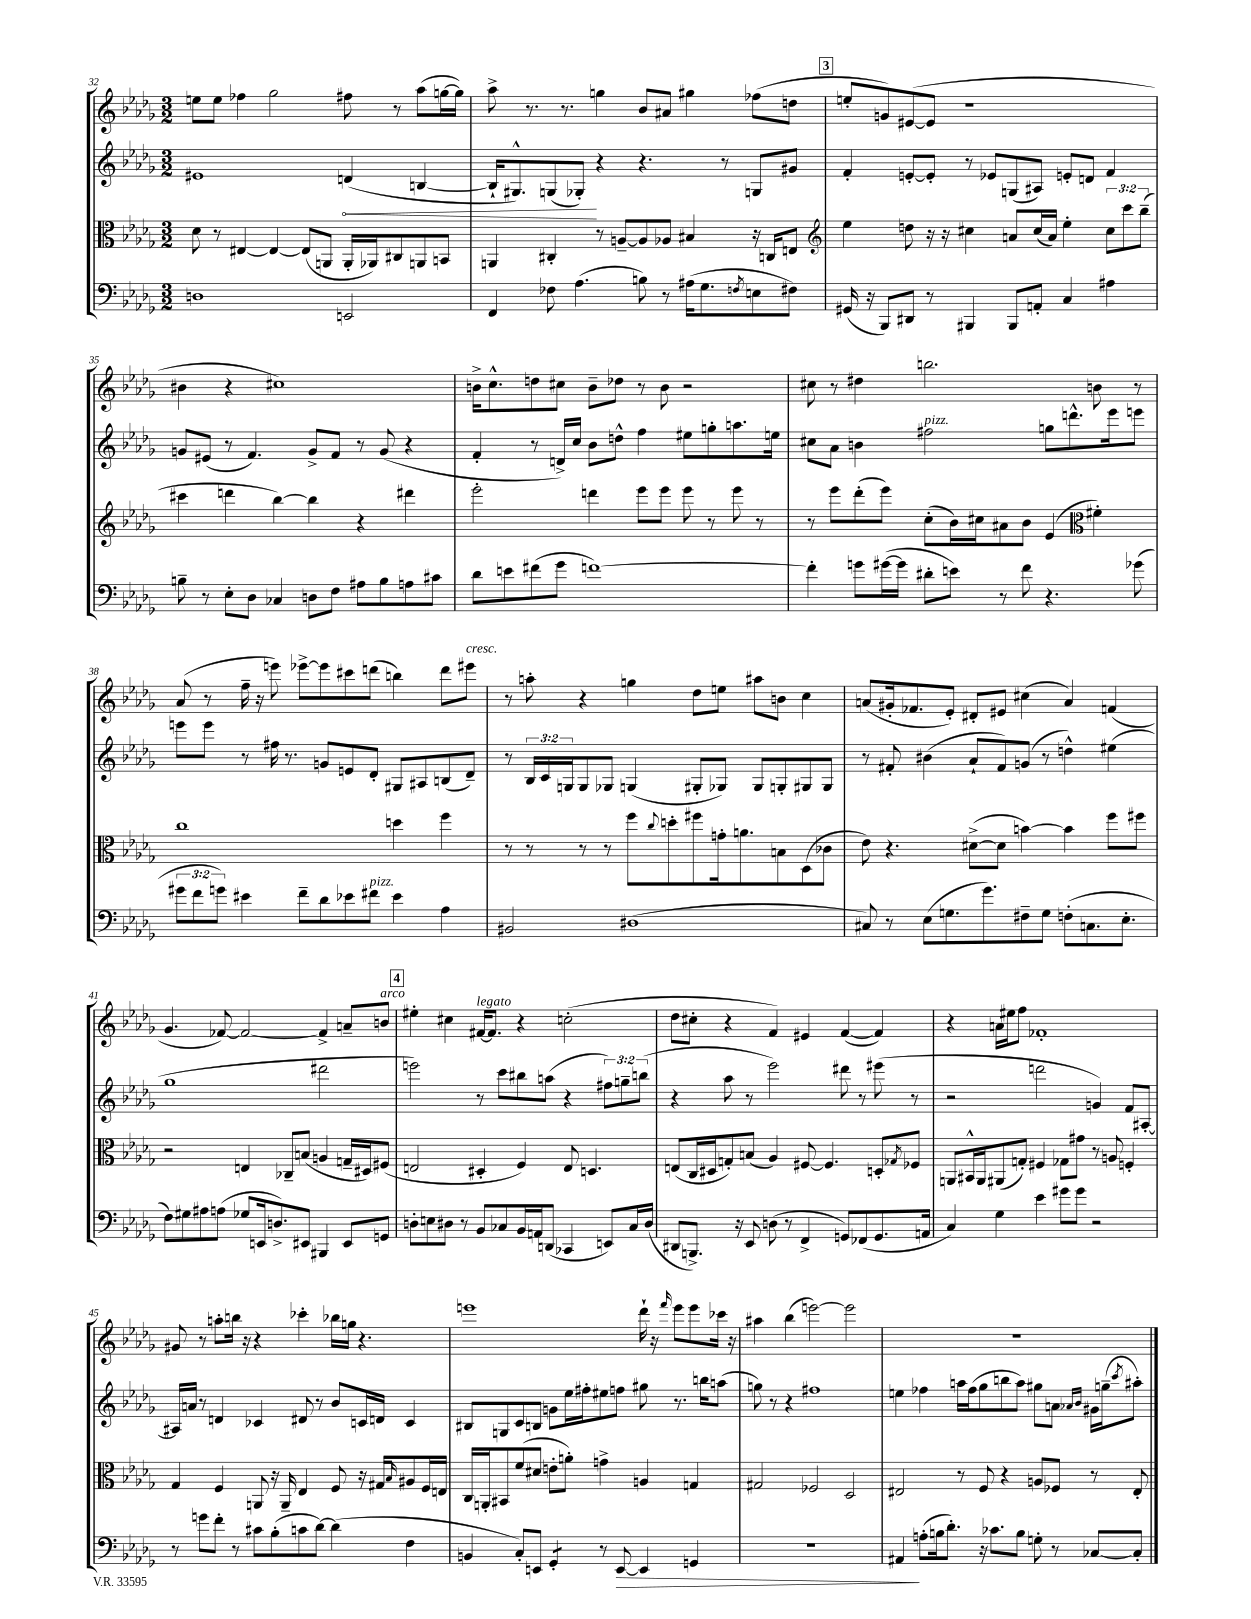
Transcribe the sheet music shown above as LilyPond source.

<<
\new StaffGroup <<
\new Staff = "s0" {
    \clef treble \key des \major \numericTimeSignature \time 3/2
    e''8 e''8 fes''4 ges''2 fis''8 r8 aes''8( g''16~ g''16) |
    aes''8-> r8. r8. g''4 bes'8 ais'8 gis''4 fes''8( d''8 |
    \mark \markup { \box "3" } e''8-. g'8) eis'8~( eis'8 r1 |
    bis'4 r4 cis''1) |
    b'16-> c''8.-^ d''8 cis''8 b'8-- des''8 r8 b'8 r2 |
    cis''8 r8 dis''4 b''2. b'8 r8 |
    aes'8( r8 f''16-- r16 e'''8) ees'''8~-> ees'''8 cis'''8 d'''8( b''4) d'''8 eis'''8^\markup { \italic "cresc." } |
    r8 a''8-. r4 g''4 des''8 e''8 ais''8 b'8 c''4 |
    a'8( gis'16-. fes'8. ees'8-.) dis'8-. eis'8 cis''4( a'4) f'4( |
    ges'4. fes'8~) fes'2~ fes'4-> a'8-- b'8^\markup { \italic "arco" } |
    \mark \markup { \box "4" } eis''4-. cis''4 fis'16~^\markup { \italic "legato" } fis'8. r4 c''2-.( |
    des''8 cis''8-. r4 f'4) eis'4 f'4~( f'4) |
    r4 a'16 eis''16 f''8 fes'1-. |
    gis'8 r8 a''8-. b''16 r16 r4 ces'''4-. bes''16 g''16 r4. |
    e'''1 des'''16-! r16 \grace { f'''16 } e'''8 e'''8 ces'''16 r16 |
    ais''4 bes''4( e'''2~) e'''2 |
    R1. \bar "|." |
}
\new Staff = "s1" {
    \clef treble \key des \major \numericTimeSignature \time 3/2 \override Staff.TupletNumber.text = #tuplet-number::calc-fraction-text
    eis'1 \once \override Hairpin.circled-tip = ##t d'4\<( b4~ |
    b16-! gis8.-^) g8( ges8-.\!) r4 r4. r8 g8 gis'8 |
    \mark \markup { \box "3" } f'4-. e'8~-. e'8-. r8 ees'8 g8( ais8) e'8-. d'8 f'4 |
    g'8 eis'8( r8 f'4.) g'8-> f'8 r8 g'8( r4 |
    f'4-. r8 d'16->) c''16 bes'8 d''8-^ f''4 eis''8 g''8-. a''8. e''16 |
    cis''8 aes'8 b'4 fis''2^\markup { \italic "pizz." } g''8 d'''8.-^ ees'''16 e'''8 |
    e'''8 e'''8 r8 fis''16 r8. g'8 e'8 des'8-. gis8 ais8 b8( des'8--) |
    r8 \tuplet 3/2 { bes16 c'16 g16 } g8 ges8 g4( gis8-. ges8) ges8 g8-. gis8 gis8 |
    r8 fis'8-. bis'4( aes'8-! fis'8) g'8( r8 d''4-^) eis''4( |
    ges''1 dis'''2 |
    \mark \markup { \box "4" } e'''2) r8 c'''8 bis''8 a''8( r4 \tuplet 3/2 { fis''8) g''8-- b''8( } |
    r4 aes''8 r8 ees'''2) dis'''8 r8 eis'''8( r8 |
    r2 d'''2 g'4) f'8 ais8~-. |
    ais16 a'16 r8 d'4 ces'4 dis'8 r8 bes'8 c'16 d'16 c'4 |
    bis8 g8 c'8 b8 g'8 ees''16 fis''16-. eis''8 f''8 gis''8 r8. b''16 a''8( |
    g''8) r8 r4 fis''1 |
    e''4 fes''4 a''16 fes''16( ges''8 b''8 a''8) gis''8 a'8 \grace { aes'16 bes'16 } gis'16 g''16--( \acciaccatura { c'''8 } ais''8-.) \bar "|." |
}
\new Staff = "s2" {
    \clef alto \key des \major \numericTimeSignature \time 3/2 \override Staff.TupletNumber.text = #tuplet-number::calc-fraction-text
    des'8 r8 eis4~ eis4~ eis8( a,8 a,16-. aes,16) cis8 a,8 b,8 |
    a,4 cis4-. r8 a8~-- a8 aes8 bis4 r16 c16 e8 |
    \mark \markup { \box "3" } \clef treble ees''4 d''8 r16 r16 cis''4 a'8 cis''16( a'16) ees''4-. \tuplet 3/2 { cis''8 c'''8 bes''8--( } |
    cis'''4 d'''4 bes''4~) bes''4 r4 dis'''4 |
    ees'''2-. d'''4 ees'''8 ees'''8 ees'''8 r8 ees'''8 r8 |
    r8 ees'''8 des'''8-.( ees'''8) c''8-.( bes'16) cis''16 ais'8 bes'8 ees'4( \clef alto fis'4-.) |
    c''1 d''4 f''4 |
    r8 r8 r8 r8 f''8 \appoggiatura { c''8 } d''8-. fis''8 g'16-. a'8. b8 des8( ces'8 |
    ees'8) r4. dis'8~->( dis'8 b'4~) b'4 f''8 fis''8 |
    r2 e4 ces8-- b8( a4 g16-- dis16) fis8( |
    \mark \markup { \box "4" } e2 dis4-. f4) e8 d4. |
    e8( c16 dis16 g8-.) b8( aes4) fis8~ fis4. d8-. \acciaccatura { ges8 } fes8 |
    a,8 bis,16-^ a,16 ais,8( g8-.) fis4 ges8 gis'8 r8 a8 f4-. |
    ges4 f4 a,8 r16 a,16-- ees4 f8 r16 gis16 \grace { bes16 } ais8 f16 e16 |
    c16 a,16-. bis,8 f'8( dis'8 e'8-. a'8-.) g'4-> a4 g4 |
    gis2 fes2 des2 |
    eis2 r8 f8 r4 a8 fes8 r8 eis8-. \bar "|." |
}
\new Staff = "s3" {
    \clef bass \key des \major \numericTimeSignature \time 3/2 \override Staff.TupletNumber.text = #tuplet-number::calc-fraction-text
    d1 e,2 |
    f,4 fes8 aes4.( b8) r8 ais16( ges8. \acciaccatura { f8 } e8 fis8) |
    \mark \markup { \box "3" } gis,16( r16 bes,,8) dis,8 r8 bis,,4 bis,,8 a,8-. c4 ais4 |
    b8-- r8 ees8-. des8 ces4 d8 f8 ais8 b8 a8 cis'8 |
    des'8 e'8 fis'8( ges'8 f'1~) |
    f'4-. g'8 gis'16~( gis'16 dis'8-. e'8) r8 f'8 r4. ges'8( |
    \tuplet 3/2 { gis'8 f'8 g'8) } eis'4 f'8-- des'8 ees'8 fis'8^\markup { \italic "pizz." } ees'4 aes4 |
    bis,2 dis1( |
    cis8) r8 ees8( g8. ges'8.) fis8-- g8 f8-.( c8. ees8.-. |
    f8) gis8 ais8 a8( ges8 e,16 d8.->) eis,8 bis,,4 eis,8 g,8 |
    \mark \markup { \box "4" } d8-. e8 dis8 r8 bes,8 ces8 bes,16 a,16 d,8( ces,4 e,8) ces16 dis16( |
    dis,8 b,,8.->) r16 ees,8 d8( r8 f,4-> g,8) fes,8( g,8. a,16 |
    c4) ges4 ees'4 gis'8 gis'8 r2 |
    r8 g'8 f'8-. r8 cis'8 bes8-.( c'8 des'8~) des'4( f4 |
    b,4 c8-.) e,8 ges,4:8-. r8 e,8~\> e,4 g,4 |
    R1. |
    ais,4\! a8-.( b16 des'8.-.) r16 ces'8. b8 g8-. r8 ces8~ ces8-. \bar "|." |
}
>>
>>
\layout { \context { \Score currentBarNumber = #32 } }
